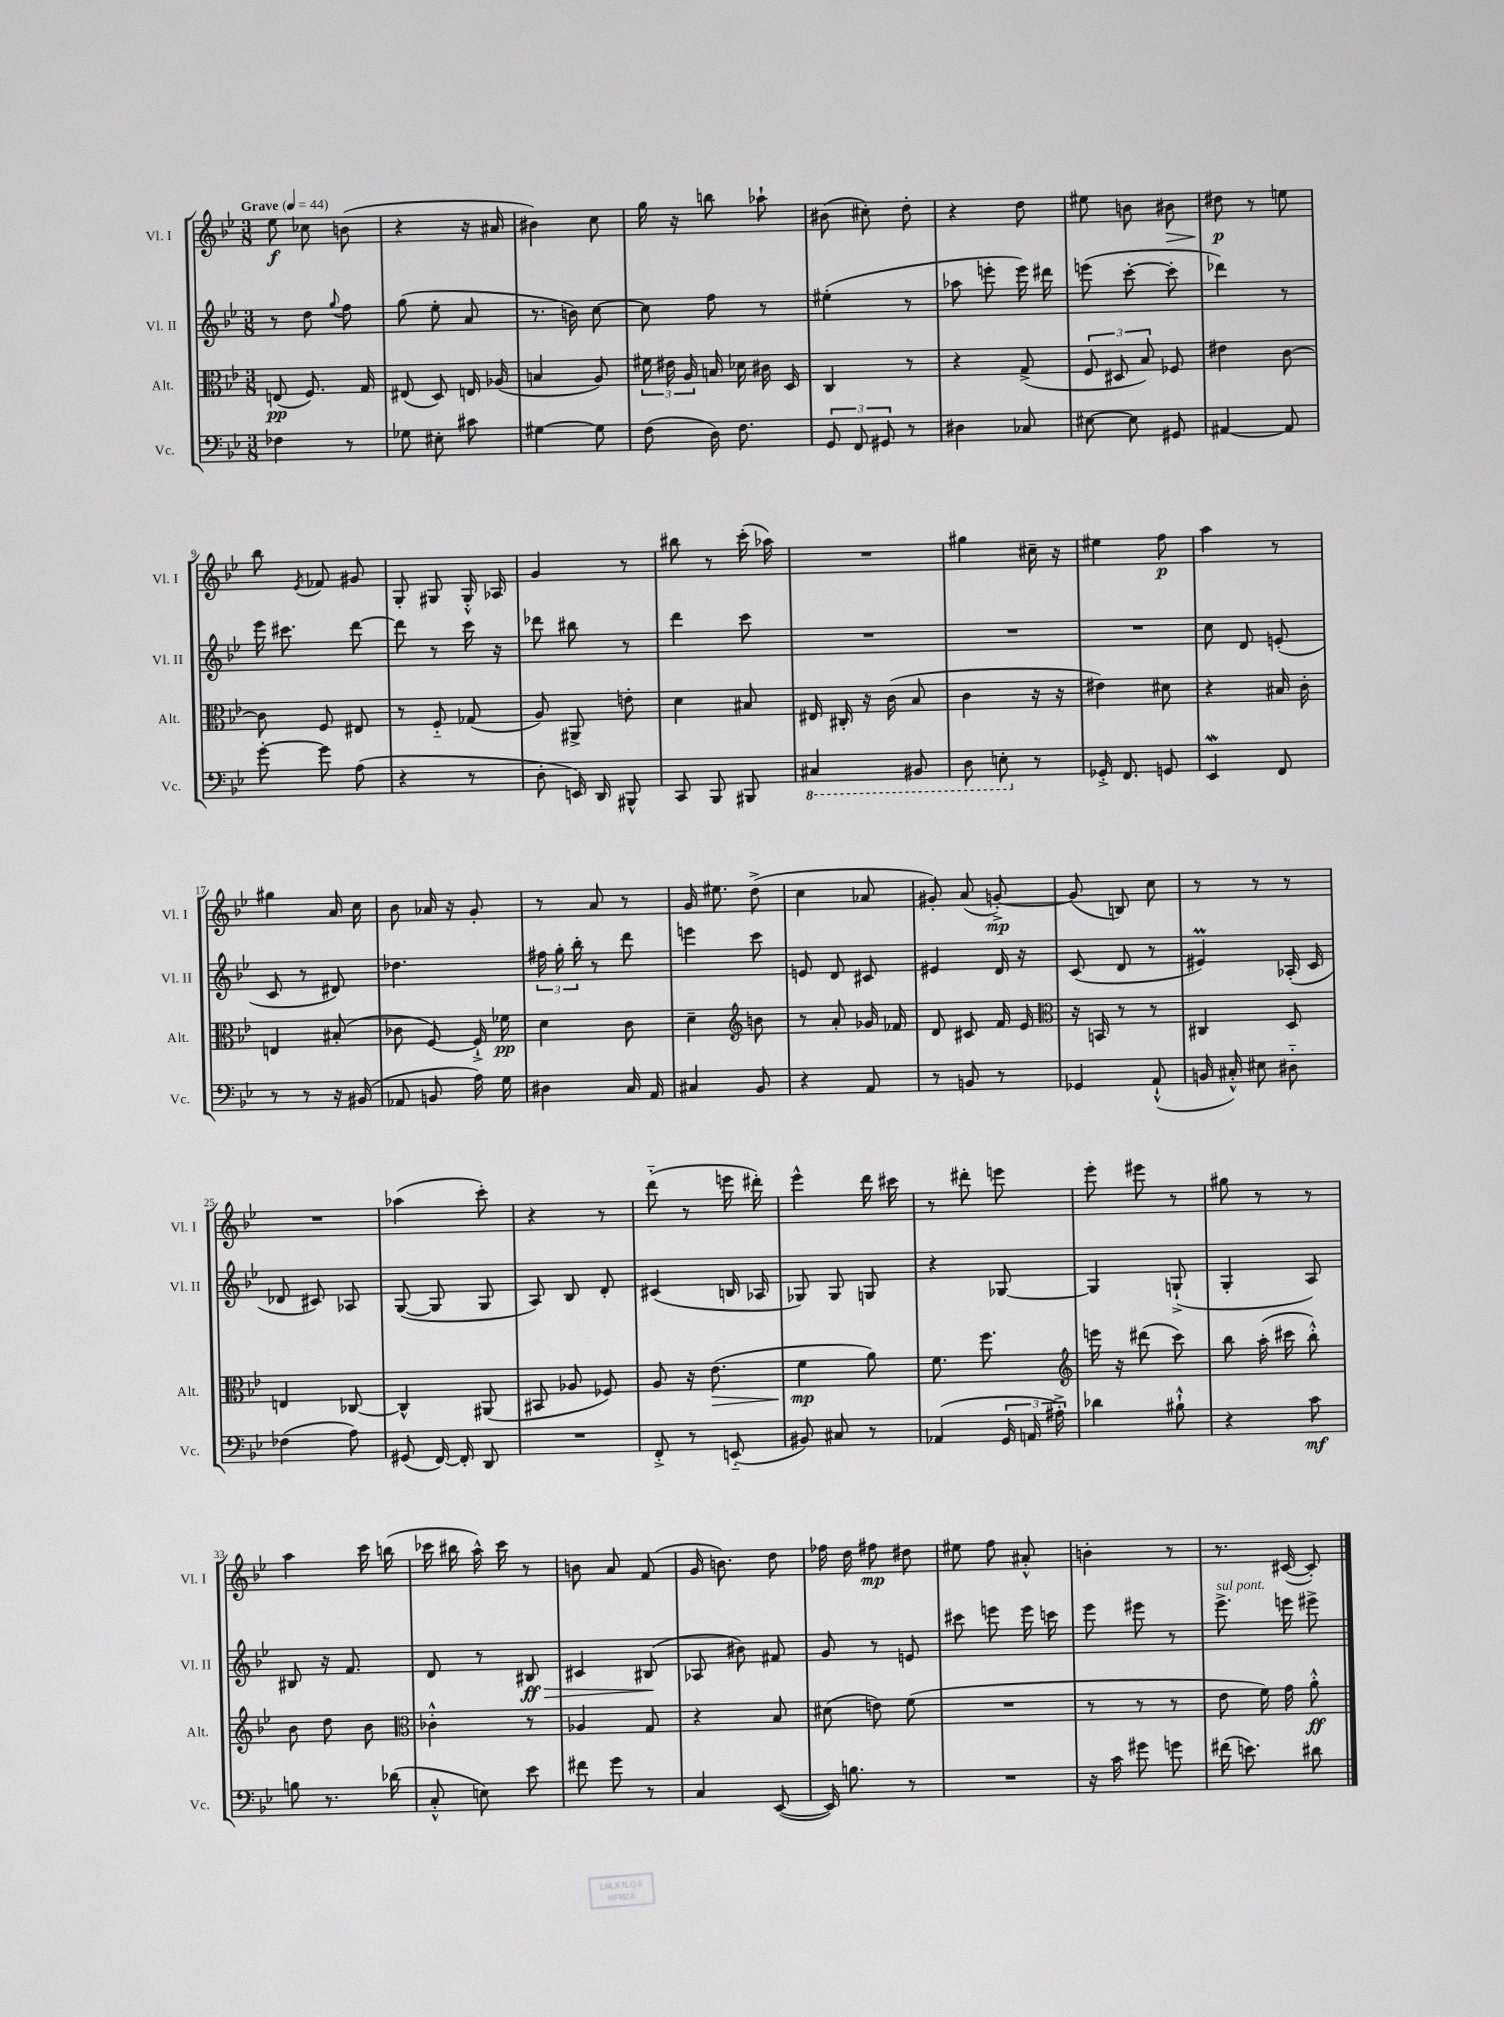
<<
\new StaffGroup <<
\new Staff = "s0" \with { instrumentName = "Vl. I" shortInstrumentName = "Vl. I" } {
    \clef treble \key bes \major \numericTimeSignature \time 3/8 \tempo "Grave" 4 = 44
    \autoBeamOff ees''8\f ces''8 b'8( |
    r4 r16 ais'16 |
    bis'4) c''8 |
    g''16 r16 b''8 aes''8-! |
    bis'8( cis''8-.) d''8-. |
    r4 d''8 |
    eis''8 b'8 bis'8\> |
    dis''8\p\! r8 e''8 |
    bes''8 \acciaccatura { ees'8 } fes'8 gis'8 |
    g8-. gis8 gis16-.-^ aes16 |
    g'4 r8 |
    bis''8 r8 c'''16-.( aes''16) |
    R4. |
    gis''4 cis''16-- r16 |
    eis''4 f''8\p |
    a''4 r8 |
    gis''4 a'16 c''16 |
    bes'8 aes'16 r16 g'8-. |
    r8 a'8 r8 |
    g'16 eis''8. d''8->( |
    c''4 aes'8 |
    gis'8-.) a'8( g'8~-.->\mp) |
    g'8( b8) c''8 |
    r8 r8 r8 |
    R4. |
    aes''4( c'''8-.) |
    r4 r8 |
    d'''8-_( r8 e'''16 dis'''16-.) |
    ees'''4-^ d'''16 cis'''16 |
    r8 dis'''8-. e'''8 |
    ees'''8-. eis'''8 r8 |
    gis''8 r8 r8 |
    a''4 c'''16 b''16( |
    ces'''16 bis''16 a''16-^) ces'''16 r8 |
    b'8 a'8 f'8( |
    g'16 b'8.) d''8 |
    fes''16 d''16 fis''8\mp dis''8 |
    eis''8 f''8 ais'8-.-^ |
    b'4-. r8 |
    r8. cis'16~( cis'8-.) \bar "|." |
}
\new Staff = "s1" \with { instrumentName = "Vl. II" shortInstrumentName = "Vl. II" } {
    \clef treble \key bes \major \numericTimeSignature \time 3/8
    \autoBeamOff r8 d''8 \appoggiatura { g''8 } f''8 |
    g''8( ees''8-. a'8 |
    r8. b'16) c''8~ |
    c''8 f''8 r8 |
    eis''4-.( r8 |
    aes''8 e'''8-. e'''16) dis'''16 |
    e'''8( c'''8~-. c'''8-. |
    des'''4) r8 |
    ees'''16 cis'''8. d'''8~ |
    d'''8 r8 c'''16 r16 |
    des'''8 bis''8 r8 |
    d'''4 c'''8 |
    R4. |
    R4. |
    R4. |
    c''8 d'8 e'8-.( |
    c'8 r8 dis'8) |
    des''4. |
    \tuplet 3/2 { fis''16 g''16-. bes''16-. } r8 d'''8 |
    e'''4 c'''8 |
    e'8 d'8 cis'8 |
    eis'4 d'16 r16 |
    c'8( d'8 r8 |
    eis'4\prall) aes16-.( c'16 |
    des'8 cis'8) aes8 |
    g8~( g8 g8 |
    a8) bes8 d'8-. |
    cis'4( b16 aes16 |
    ges8) ges8 g8 |
    r4 ges8~ |
    ges4 g8-!->( |
    g4-. a8) |
    bis8 r16 f'8. |
    d'8 r8 bis8\ff\> |
    cis'4 bis8\!( |
    aes8 bis'8) fis'8 |
    g'8 r8 e'8 |
    cis'''8 e'''8 e'''16 c'''16 |
    ees'''8 eis'''8 r8 |
    ees'''8.->^\markup { \italic "sul pont." } e'''16 eis'''8-> \bar "|." |
}
\new Staff = "s2" \with { instrumentName = "Alt." shortInstrumentName = "Alt." } {
    \clef alto \key bes \major \numericTimeSignature \time 3/8
    \autoBeamOff e8\pp( f8.) g16 |
    eis8( d8) e16 aes16( |
    b4 a8) |
    \tuplet 3/2 { fis'16 eis'16 a16 } b16 des'16 cis'16 d16 |
    c4 r8 |
    r4 g8->( |
    \tuplet 3/2 { f8 dis8 bes8) } fes8 |
    eis'4 c'8~ |
    c'8 f8 eis8 |
    r8 f8-_ ges8( |
    a8) ais,8-> e'8-. |
    d'4 bis8 |
    eis16 cis16-. r16 c'16( bes8 |
    c'4 r16 r16 |
    eis'4) dis'8 |
    r4 bis16 c'16-. |
    e4 bis8-.( |
    ces'8 f8~) f16-!-> fes'16\pp |
    d'4 c'8 |
    d'4-- \clef treble b'8 |
    r8 a'8-. ges'16 fes'16 |
    d'8 cis'8 f'16 ees'16 |
    \clef alto r16 b,16 r8 r8 |
    cis4 d8 |
    e4 ces8~ |
    ces4-^ ais,8( |
    bis,8 aes8 fes8) |
    a8 r16 ees'8.\>( |
    f'4\mp\! a'8) |
    f'8. f''8. |
    \clef treble e'''16 r16 dis'''8( c'''8) |
    bes''8 a''16-.( cis'''16 bes''8-.-^) |
    bes'8 d''8 bes'8 |
    \clef alto ces'4-.-^ r8 |
    aes4 g8 |
    r4 bes8 |
    dis'8( e'8) f'8( |
    R4. |
    r8 r8 r8 |
    ees'8 f'16) g'16 a'8-.-^\ff \bar "|." |
}
\new Staff = "s3" \with { instrumentName = "Vc." shortInstrumentName = "Vc." } {
    \clef bass \key bes \major \numericTimeSignature \time 3/8
    \autoBeamOff fes4 r8 |
    ges8 eis8-. cis'8 |
    gis4~ gis8 |
    f8( d16) f8. |
    \tuplet 3/2 { g,8 f,8 gis,8 } r8 |
    dis4 ces8 |
    eis8~ eis8 gis,8 |
    ais,4~ ais,8 |
    g'8~-. g'8 a8( |
    r4 r8 |
    d8-. e,16) d,16 bis,,8-^ |
    c,8 bes,,8 bis,,8 |
    \ottava #-1 cis,4 bis,,8 |
    d,8 e,8-. \ottava #0 r8 |
    ges,16-.-> f,8. g,8 |
    ees,4\mordent f,8 |
    r8 r8 r16 bis,16( |
    aes,8 b,8 a16) g16 |
    dis4 c16 a,16 |
    cis4 bes,8 |
    r4 a,8 |
    r8 b,8 r8 |
    ges,4 a,8-!-^( |
    b,16 cis16-.-^) eis8 dis8-_ |
    fes4( a8) |
    gis,8( f,16~) f,16-. d,8 |
    R4. |
    f,8-.-> r8 e,8-_( |
    bis,8) cis8 r8 |
    aes,4( \tuplet 3/2 { g,16 a,16 ais16-.->) } |
    des'4 bis8-!-^ |
    r4 c'8\mf |
    b8 r8. des'16( |
    c8-.-^ e8) ees'8 |
    fis'8 g'8 r8 |
    c4 ees,8~( |
    ees,16) b8. r8 |
    R4. |
    r16 c'16 gis'8 g'8 |
    fis'16( e'8.) dis'8 \bar "|." |
}
>>
>>
